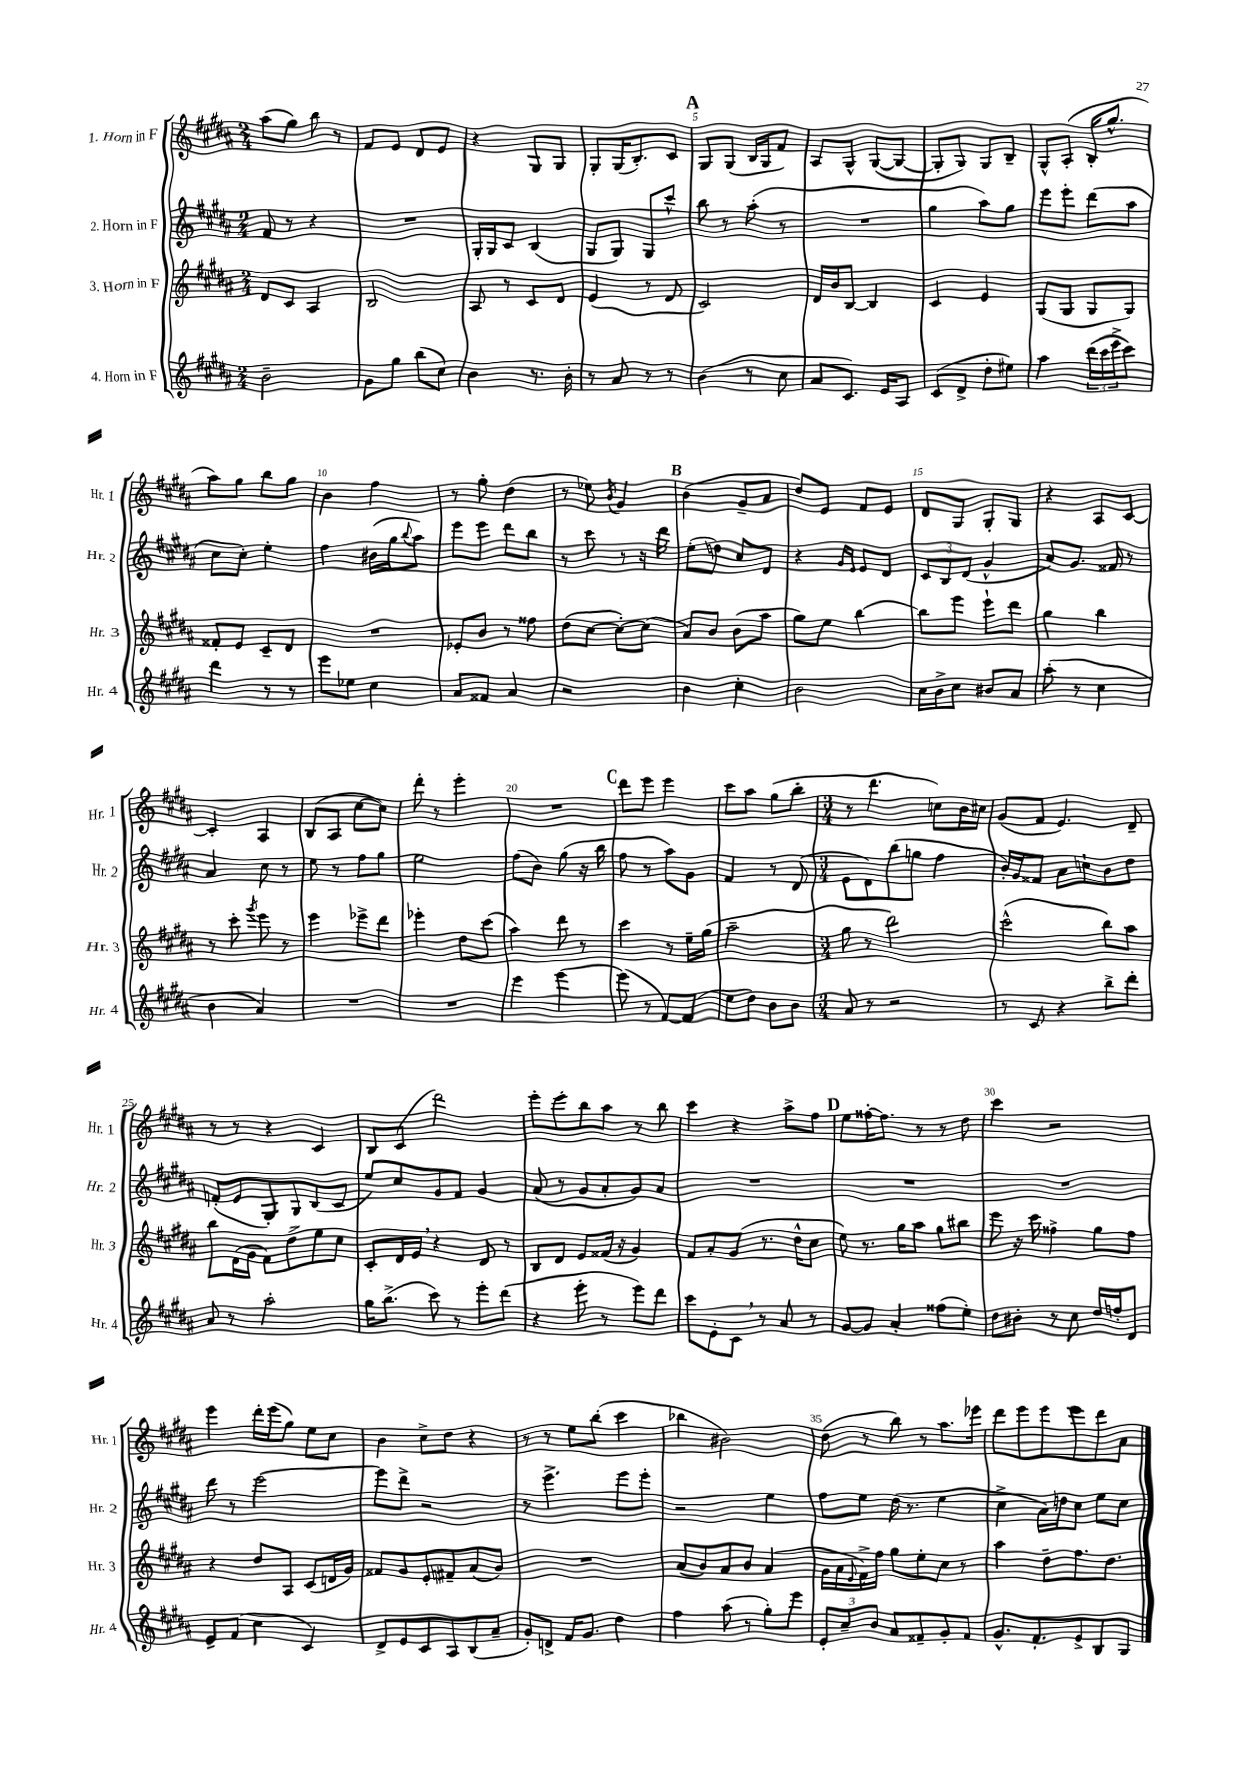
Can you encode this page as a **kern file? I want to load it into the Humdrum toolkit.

**kern	**kern	**kern	**kern
*staff4	*staff3	*staff2	*staff1
*clefG2	*clefG2	*clefG2	*clefG2
*k[f#c#g#d#a#]	*k[f#c#g#d#a#]	*k[f#c#g#d#a#]	*k[f#c#g#d#a#]
*M2/4	*M2/4	*M2/4	*M2/4
2b~\	8d#/L	8f#/	(8aa#\L
.	8c#/J	8r	8gg#\J)
.	4A#/	4r	8bb\
.	.	.	8r
=	=	=	=
8g#\L	2B/	2r	8f#/L
8gg#\J	.	.	8e/J
(8bb\L	.	.	8d#/L
8cc#\J)	.	.	8e/J
=	=	=	=
4b\	8A#/	16G#'/LL	4r
.	.	16G#/J	.
.	8r	8c#/J	.
8.r	8c#/L	(4B/	8G#/L
.	8d#/J	.	8G#/J
16b'\	.	.	.
=	=	=	=
8r	(4e/	8G#/L	8G#'/L
8a#/	.	8G#/J)	(16G#/K
.	.	.	8.B'/)
8r	8r	8G#/L	.
8r	8d#/	8ccc#^^/J	8c#/J
=	=	=	=
(4b\	2c#/)	8bb\	8G#/L
.	.	8r	(8G#/J
8r	.	(8aa#'\	16B/LL
.	.	.	16G#/J
8cc#\	.	8r	8f#/J)
=	=	=	=
8a#/L	16d#/LL	2r	8A#/L
.	16b/J	.	.
8.c#/J)	[8B/J	.	8G#^^/J
.	4B/]	.	([8G#/L
16e/LK	.	.	.
8A#/J	.	.	8G#/_J
=	=	=	=
(8c#/L	4c#/	4gg#\	8G#'/]L
8d#^/J	.	.	8G#/J)
8dd#'\L	4e/	8aa#\L)	8G#/L
8ee#\J)	.	8gg#\J	8B~/J
=	=	=	=
4aa#\	(8G#/L	8eee\L	8G#^^/L
.	8G#/J	8eee'\J	(8A#'/J
(24ddd#\LL	8G#/L	(8ddd#\L	16B'/LK
24ccc#\	.	.	.
.	.	.	8.gg#^^/J
24eee^\J	.	.	.
8ccc#\J)	8G#/J)	8aa#\J	.
=	=	=	=
4ddd#\	8f##'/L	8cc#\L	8aa#\L)
.	8e/J	8cc#'\J)	8gg#\J
8r	8c#~/L	4ee'\	8bb\L
8r	8d#/J	.	8gg#\J
=	=	=	=
8eee\L	2r	4ff#\	4b\
8ee-\J	.	.	.
4cc#\	.	(16b#\LL	4ff#\
.	.	16gg#\J	.
.	.	8qqbb/	.
.	.	8aa#\J)	.
=	=	=	=
8a#/L	8e-'/L	8eee\L	8r
8f##/J	8b/J	8eee\J	8gg#'\
4a#/	8r	8ddd#\L	(4dd#\
.	8ff##\	8bb\J	.
=	=	=	=
2r	(8dd#\L	8r	8r
.	[8cc#\J	8ccc#\	8ee-\)
.	.	.	8qb/
.	8cc#'\_L)	8r	4g#/
.	(8cc#\]J	16r	.
.	.	16ddd#\	.
=	=	=	=
4b\	8a#/L)	(8ee'\L	(4b\
.	8b/J	8dd\J)	.
4cc#'\	(8b\L	8cc#/L	8g#~/L
.	8aa#\J	8d#/J	8a#/J
=	=	=	=
2b\	8gg#\L)	4r	8dd#/L)
.	8ee\J	.	8e/J
.	.	16qqg#/LL	.
.	.	16qqe/JJ	.
.	[4bb\	8e/L	8f#/L
.	.	8d#/J	8e/J
=	=	=	=
16cc#\LL	8bb\]L	12c#/L	8d#/L
16b^\J	.	.	.
.	.	12B/	.
8cc#\J	8eee\J	.	8G#/J
.	.	(12d#/J	.
8b#/L	8eee`\L	4g#^^/	8G#'/L
8a#/J	8ddd#\J	.	8G#/J
=	=	=	=
(8aa#'\	4gg#\	8a#/L)	4r
8r	.	8.g#/J	.
4cc#\	4bb\	.	8A#/L
.	.	16f##/	.
.	.	8r	[8c#/J
=	=	=	=
4b\	8r	4a#/	4c#'/]
.	8ccc#'\	.	.
.	8qggg#/	.	.
4a#/)	8eee\	8cc#\	4A#/
.	8r	8r	.
=	=	=	=
2r	4eee\	8ee\	(8B/L
.	.	8r	8A#/J
.	8eee-^\L	8ff#\L	[8cc#\L
.	8ddd#\J	8gg#\J	8cc#\]J)
=	=	=	=
2r	4eee-'\	2ee\	8ddd#'\
.	.	.	8r
.	8dd#\L	.	4eee'\
.	(8ccc#\J	.	.
=	=	=	=
4eee\	4aa#\)	(8ff#\L	2r
.	.	8b\J)	.
[4eee\	8ddd#\	(8gg#\	.
.	8r	16r	.
.	.	16bb\	.
=	=	=	=
(8eee\]	4ccc#\	8ff#\	8ddd#\L
8r	.	8r	8eee\J
[8f#/L)	8r	8aa#\L)	4eee\
(8f#/]J	16ee~\LL	8g#\J	.
.	(16gg#\JJ	.	.
=	=	=	=
8ee\L	2aa#~\	4f#/	8ccc#\L
8dd#\J)	.	.	8aa#\J
8b\L	.	8r	(8gg#\L
8b\J	.	(8d#/	8bb'\J
=	=	=	=
*M3/4	*M3/4	*M3/4	*M3/4
8a#/	8gg#\	8e\L	8r
8r	8r	8d#\)	4.ddd#\
2r	2ddd#\)	(8bb\	.
.	.	8gg\J	.
.	.	4ff#\	8cc\L)
.	.	.	16b\L
.	.	.	16cc#\JJ
=	=	=	=
8r	(2ccc#^^\	16b'/LL)	(8g#/L
.	.	16g#/J	.
8c#/	.	8f##/J	8f#/J
4r	.	8a#\L	4.e/)
.	.	8cc`\	.
8bb^\L	8bb\L)	8b\	.
8ddd#'\J	8aa#\J	8dd#\J	8d#~/
=	=	=	=
8a#/	8bb\L	(8f'/L	8r
8r	(16d#\L	8e/	8r
.	16g#\JJ	.	.
2aa#'\	8f#\L)	8G#'/)	4r
.	8dd#^\	8G#/	.
.	8ee\	(8B/	4c#/
.	8cc#\J	8c#/J	.
=	=	=	=
16gg#\LK	8c#'/L	8ee/L)	8B/L
(8.bb^\J	.	.	.
.	16d#/L	8cc#/	(8c#/J
.	16e/JJ	.	.
8ccc#\)	4r	8g#/	2ddd#\)
8r	.	8f#/J	.
8eee'\L	8d#/	4g#/	.
(8ddd#\J	8r	.	.
=	=	=	=
4r	8B/L	(8a#/	8eee'\L
.	8d#/J	8r	8eee'\
8eee'\	8e/L	8g#/L	8bb\
8r	(16f##/Jk	8a#'/	8aa#\J
.	16r	.	.
8eee\L)	4g#/)	8g#/)	8r
8ddd#\J	.	8a#/J	8bb\
=	=	=	=
8ccc#\L	8f#/L	2.r	4ccc#\
8e'\	8a#'/	.	.
8c#\J	(8g#/J	.	4r
8r	8.r	.	.
8a#/	.	.	8aa#^\L
.	16dd#^^\LK	.	.
8r	8cc#\J	.	8ff#\J
=	=	=	=
[8g#/L	8ee\)	2.r	8ee\L
8g#/]J	8.r	.	[16ff##'\K
.	.	.	8.ff##\]J
4a#'/	.	.	.
.	16gg#\LK	.	.
.	8aa#\J	.	8r
(8ff##\L	8gg#\L	.	8r
8ee'\J)	8bb#\J	.	8dd#\
=	=	=	=
8dd#\L	8eee\	2.r	4ccc#\
8b#'\J	16r	.	.
.	16ccc#\	.	.
8r	4ff##^\	.	2r
8cc#\	.	.	.
16dd#/LL	8gg#\L	.	.
16ff'/J	.	.	.
8d#/J	8ff##\J	.	.
=	=	=	=
8e~/L	4r	8ddd#\	4eee\
(8f#/J	.	8r	.
4cc#\	8dd#/L	[2eee\	16ddd#'\LL
.	.	.	(16eee\J
.	8A#/J	.	8gg#\J)
4c#/)	(8c#/L	.	8ee\L
.	16d/L	.	8cc#\J
.	16g#/JJ)	.	.
=	=	=	=
8d#^/L	8f##/L	8eee\]L	4b\
8e/	8g#/	8ddd#^\J	.
8c#/	8e'/	2r	8cc#^\L
8A#/	8f#~/	.	8dd#\J
(8B/	(8a#/	.	4r
8a#~/J	8b/J)	.	.
=	=	=	=
8g#'/L)	2.r	8r	8r
8d^/J	.	4.eee^\	8r
16f#/LK	.	.	8ee\L
8.g#/J	.	.	.
.	.	.	(8bb'\J
4dd#\	.	8eee\L	4ccc#\
.	.	8eee'\J	.
=	=	=	=
4ff#\	(8a#/L	2r	4bb-\
.	8b/)	.	.
(8aa#\	8a#/	.	2b#\)
8r	8b/J	.	.
8gg#'\L)	(4a#/	4ee\	.
8eee\J	.	.	.
=	=	=	=
12e'/L	16g#\LL	8ff#\L	(8dd#\
.	16a#\	.	.
12cc#~/	.	.	.
.	8qqe/	.	.
.	16f#^\)	8ee\J	8r
12b/J	.	.	.
.	16ff#\JJ	.	.
8a#/L	8gg#\L	(16dd#\	8bb\)
.	.	8.r	.
8f##~/	8ee'\	.	8r
8g#'/	8cc#\J	4ee\	8.aa#\L
8f##/J	8r	.	.
.	.	.	16eee-\Jk
=	=	=	=
8.g#^^/L	4aa#\	4cc#^\	8ddd#\L
.	.	.	8eee\
8.f#'/	.	.	.
.	8dd#~\L	16a#\LL)	8eee\
.	.	16dd\J	.
8e^/	8.ff#\	8cc#\J	8eee\
8B/	.	8ee\L	8ddd#\
.	8.dd#\J	.	.
8G#/J	.	8cc#\J	8a#\J
==	==	==	==
*-	*-	*-	*-
